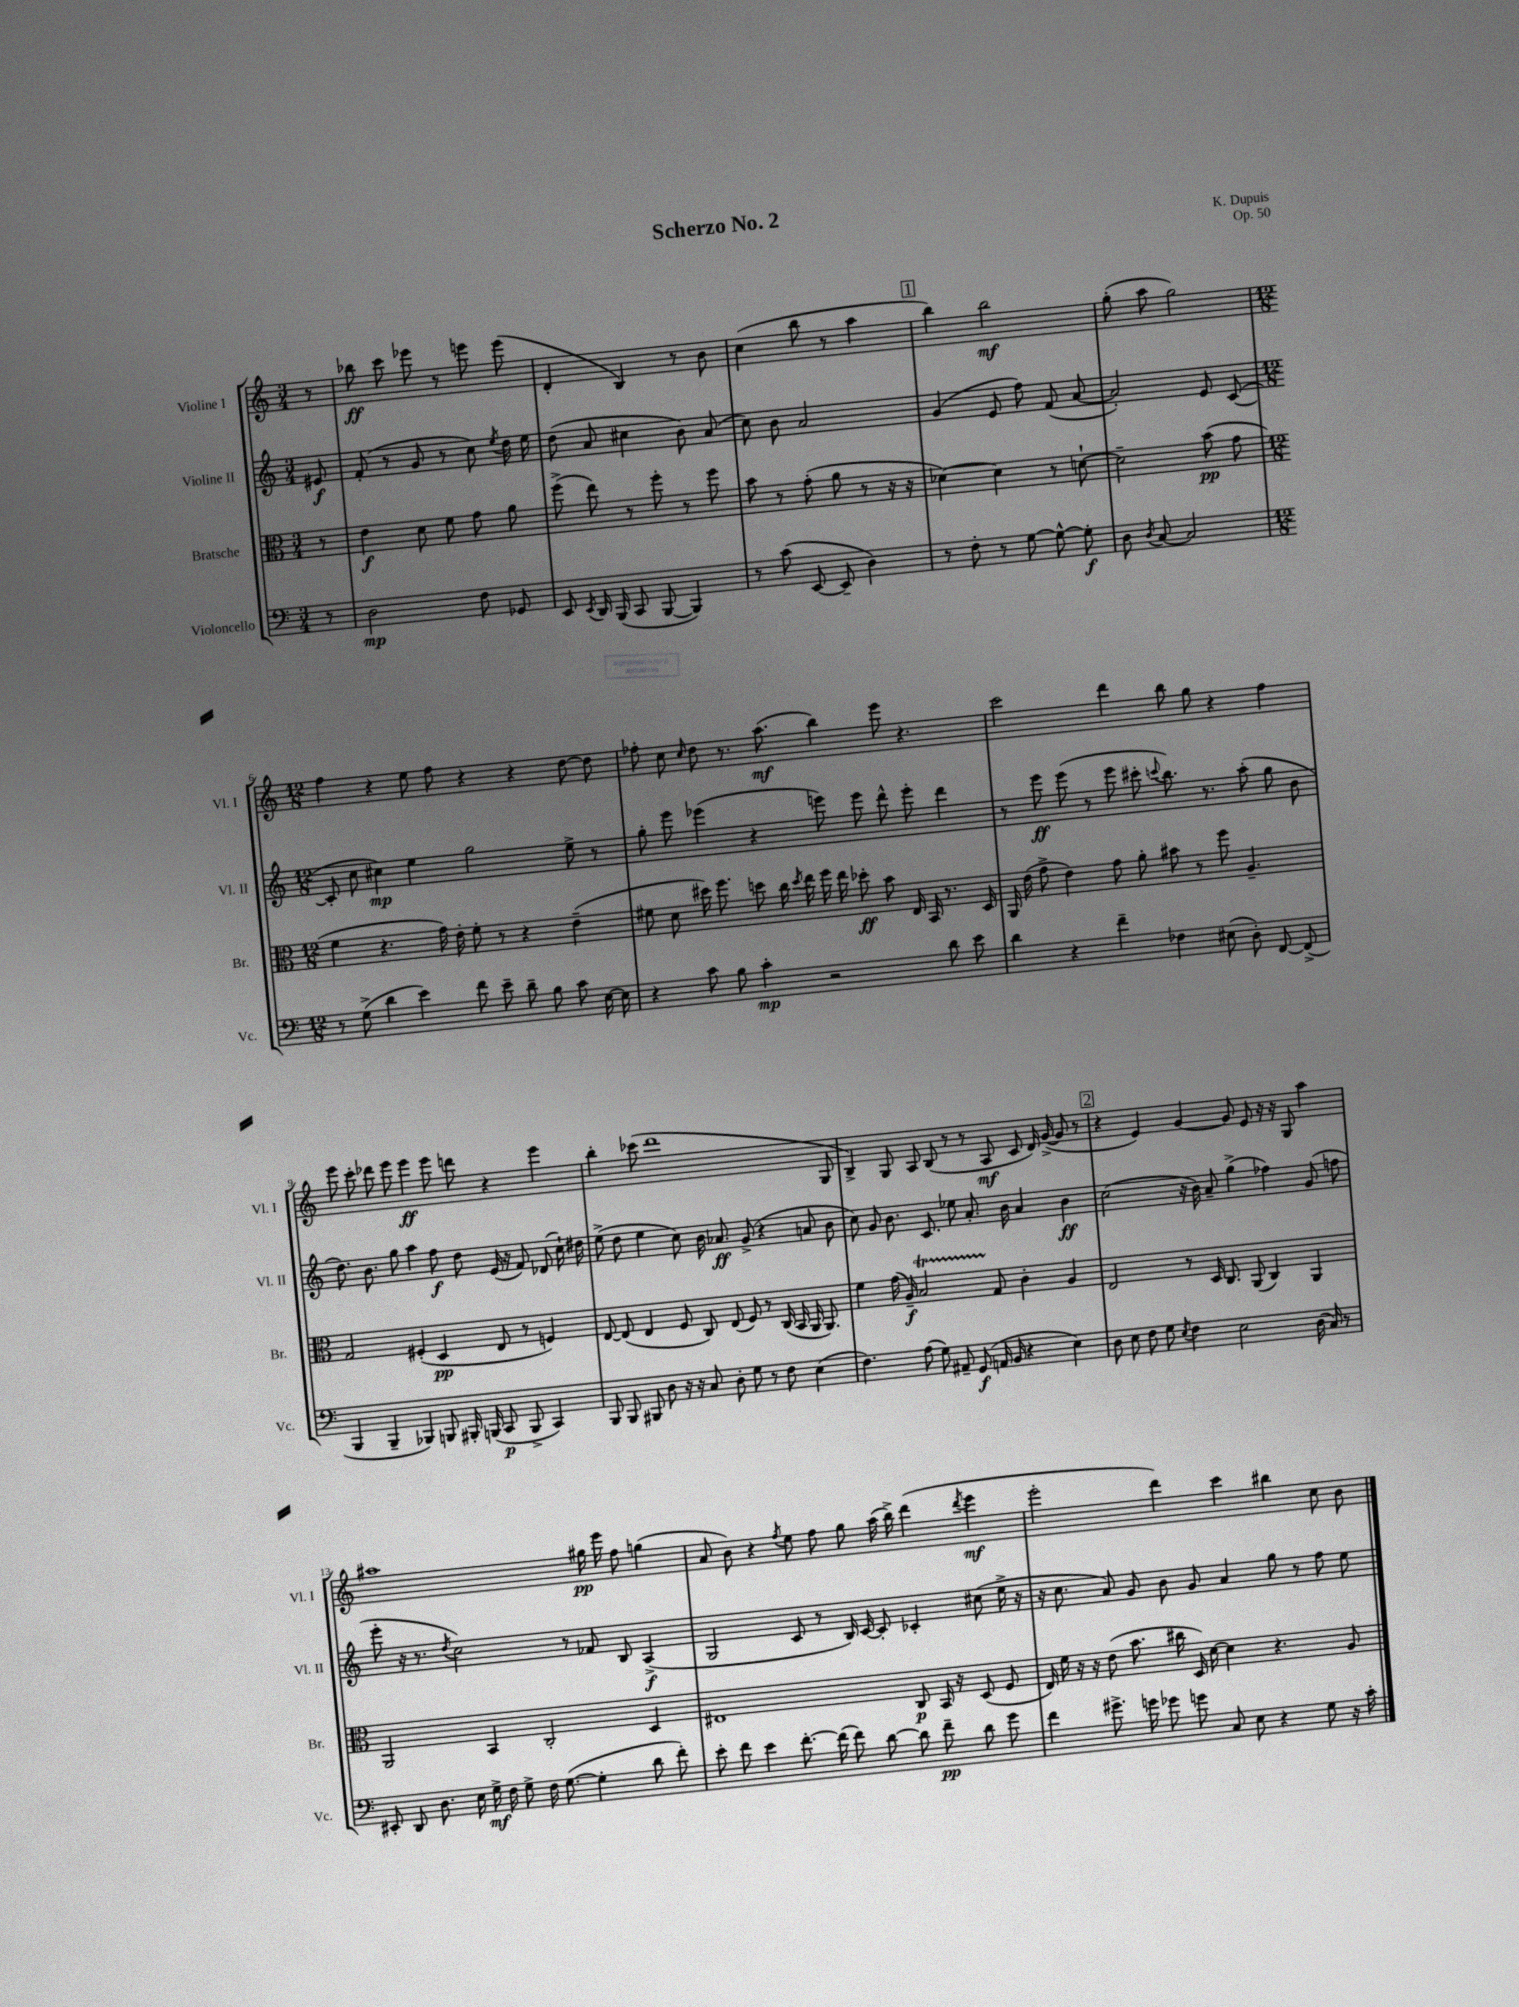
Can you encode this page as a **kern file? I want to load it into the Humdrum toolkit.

**kern	**kern	**kern	**kern
*staff4	*staff3	*staff2	*staff1
*clefF4	*clefC3	*clefG2	*clefG2
*k[]	*k[]	*k[]	*k[]
*M3/4	*M3/4	*M3/4	*M3/4
8r	8r	8e#/	8r
=	=	=	=
2D\	4e\	(8f'/	8bb-\
.	.	8r	8ccc\
.	8d\	8g/	8eee-\
.	8f\	8r	8r
8F\	8g\	8cc\)	8eee\
.	.	8qee/	.
8GG-/	8a\	16dd\	(8eee\
.	.	16ee\	.
=	=	=	=
8EE/	(8ff^\	(8dd\	4d'/
8qEE/	.	.	.
16DD/	8ee\)	8a/	.
(16BBB/	.	.	.
8CC/	8r	4cc#\	4B/)
[8BBB/	8ff'\	.	.
4BBB/])	8r	8b\)	8r
.	8ff\	(8a/	8b\
=	=	=	=
8r	8b\	8cc\)	(4cc\
(8c\	8r	8b\	.
[8EE/	(8g'\	2a/	8bb\
8EE~/]	8a\	.	8r
4D\)	8r	.	4aa\
.	16r	.	.
.	16r	.	.
=	=	=	=
8r	[4d-\)	(4g/	4bb\)
8F'\	.	.	.
8r	4d-\]	8e/	2bb\
[8G\	.	8ff\)	.
8G^^\_	8r	(8f/	.
8G'\]	[8d`\	[8a/	.
=	=	=	=
8D\	2d~\]	2a'/])	(8gg'\
8qD/	.	.	.
[8C/	.	.	8aa\
2C/]	.	.	2gg\)
.	(8b\	8e/	.
.	8g\	([8c/	.
=	=	=	=
*M12/8	*M12/8	*M12/8	*M12/8
8r	4f\	8c'/]	4ff\
(8G^\	.	8cc\	.
4d\	4.r	4cc#\)	4r
4e\)	.	4ee\	8ee\
.	16g\)	.	8ff\
.	16e'\	.	.
8f\	8f'\	2gg\	4r
8e~\	8r	.	.
8d~\	4r	.	4r
8B\	.	.	.
8c\	(4e~\	8ee^\	[8dd\
[16E\	.	8r	8dd\]
16E\]	.	.	.
=	=	=	=
4r	8f#\	8gg'\	8ff-'\
.	8d\	8eee\	8cc\
.	.	.	16qqcc/
8c\	16dd#\)	(4eee-\	8dd\
.	8.ff\	.	.
8B\	.	.	8.r
4c'\	8dd\	4r	.
.	.	.	(8.aa\
.	16cc\	.	.
.	8qdd/	.	.
.	16ee\	.	.
2r	16ff\	8eee\)	4bb\)
.	16ee\	.	.
.	8dd-'\	8eee\	.
.	8b\	8ddd^^\	8eee\
.	16E/	8eee'\	4.r
.	16BB/	.	.
8d\	8.r	4ddd\	.
8e\	.	.	.
.	16D/	.	.
=	=	=	=
4d\	16AA/	8r	2ccc\
.	(16e\	.	.
.	8g^\	8eee\	.
4r	4e\)	(8eee\	.
.	.	8r	.
4f~\	8g\	8eee\	4ddd\
.	8a'\	8ccc#'\	.
.	.	8qqccc/	.
4F-\	8b#\	8.bb\)	8bb\
.	8r	.	8gg\
.	.	8.r	.
(8E#\	8ff\	.	4r
8D'\)	4.A~/	(8aa'\	.
[8FF/	.	8gg\	4ff\
(8FF^/]	.	8b\	.
=	=	=	=
4BBB/	2G/	8.dd\)	8eee\
.	.	.	8ccc'\
.	.	8.b\	.
4BBB~/	.	.	8ddd-\
.	.	8gg\	8eee\
4BBB-/)	(4F#'/	4aa\	4eee\
8BBB/	4D/	8ff\	8eee\
16BBB#'/	.	8dd\	8ddd\
(16BBB/	.	.	.
8CC/	8E/	(16e/	4r
.	.	16r	.
8BBB^/	8r	8f/)	.
4CC/)	4F/)	(8d-/	4eee\
.	.	16cc`\)	.
.	.	16dd#\	.
=	=	=	=
8BBB/	[8E/	(8ee^\	4bb'\
8BBB/	(8E/]	8dd\	.
8BBB#/	4E/	4ee\	(8ccc-\
8D\	.	.	1ddd
16r	8F/	8cc\)	.
16r	.	.	.
8C/	8C/)	16b\	.
.	.	8.a-/	.
8D'\	(8E/	.	.
8G\	8F/)	(8g^/	.
8r	8r	4r	.
8F\	(16C/	.	.
.	16BB/	.	.
(4E\	16AA/	8a/	.
.	8.AA/)	.	.
.	.	8b\	8G/
=	=	=	=
4.F\)	4f\	8cc\)	4B^/)
.	.	8g/	.
.	(16g\	8.b\	8G/
.	16A~/)	.	.
(8A\	2B/	.	8A/
.	.	8.c/	.
8G\)	.	.	(8B/
8AA#~/	.	8ee-\	8r
(8GG/	.	8.a'/	8r
16AA/	8G/	.	8A/
16BB/	.	16b\	.
4r	4c'\	4a/	8c/
.	.	.	16d/)
.	.	.	([16g^/
4E\)	4A/	4b\	8g/]
.	.	.	8r
=	=	=	=
8D\	2E/	(2cc\	4r
8E\	.	.	.
8F\	.	.	4e/)
8G\	.	.	.
8qE/	.	.	.
4F\	8r	16r	[4g/
.	.	16b\)	.
.	16D/	8a~/	.
.	8.C/	.	.
2E\	.	(4gg^\	8g/]
.	(8AA/	.	8e/
.	4C/)	4ff-\)	16r
.	.	.	16r
.	.	.	8G/
(16D\	4AA/	(8g/	4aa\
16C/)	.	.	.
8r	.	8ff\	.
=	=	=	=
8EE#'/	2AA/	8eee'\	1aa#
8DD/	.	16r	.
.	.	8.r	.
8.D\	.	.	.
.	.	8qdd/	.
.	.	2cc\)	.
16E\	.	.	.
16G^\	4BB/	.	.
16F\	.	.	.
8G^\	.	.	.
16F\	2C'/	.	.
([8.G\	.	.	.
.	.	8r	.
4G'\]	.	8f-/	16gg#\
.	.	.	16eee\
.	.	8B/	8ff\
8d\	4D/	(4A^/	(4gg\
8f'\)	.	.	.
=	=	=	=
8e'\	1E#	2G/	8a/
8f\	.	.	8b\)
4e\	.	.	4r
.	.	.	8qff/
[8.f'\	.	8c/	8ee\
.	.	8r	8ff\
(16f\]	.	.	.
8f\)	.	16B/)	8gg\
.	.	[16c/	.
[8d\	.	8c'/]	(16aa\
.	.	.	16bb^\)
8d\]	8C/	4c-'/	(4ddd\
8f~\	16BB/	.	.
.	16r	.	.
.	.	.	8qddd/
8d\	(8D/	(8cc#\	4eee\
8g\	8F/	16ee^\	.
.	.	16r	.
=	=	=	=
4f\	16E/)	16r	2eee'\
.	16f\	8.cc\	.
.	16r	.	.
.	16r	.	.
8.g#^\	(8e\	8a/)	.
.	8.b\	8g/	.
16g\	.	.	.
8g-\	.	8b\	4ddd\)
.	16cc#\	.	.
8g\	16D/)	8g/	.
.	[16d\	.	.
8C/	4d\]	4a/	4ccc\
8E\	.	.	.
4r	4.r	8gg\	4bb#\
.	.	8r	.
8G\	.	8ff\	8cc\
16r	8A/	8ee\	8b\
16c'\	.	.	.
==	==	==	==
*-	*-	*-	*-
